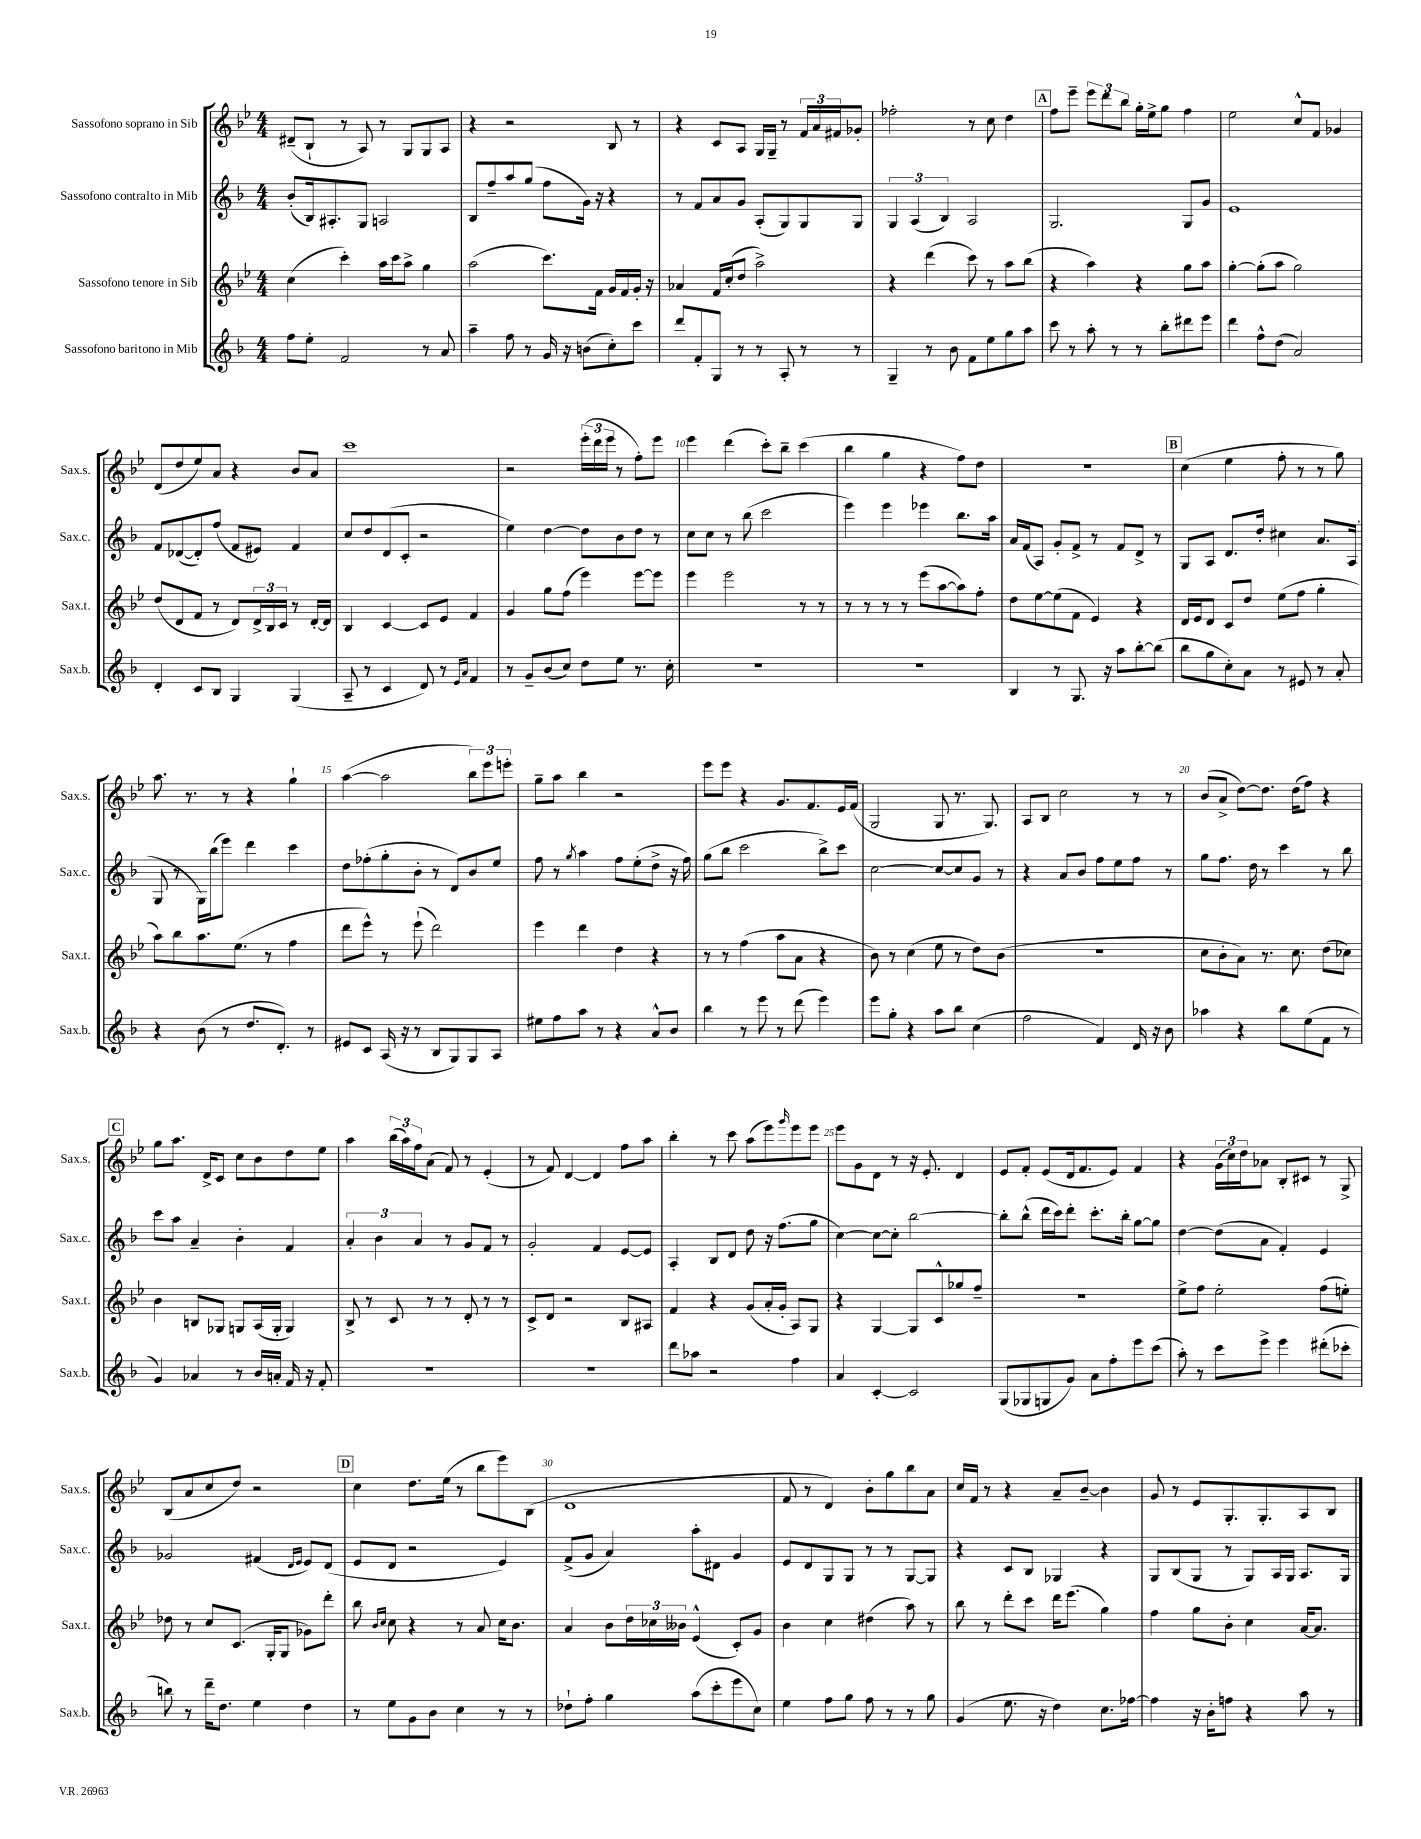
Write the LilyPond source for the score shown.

<<
\new StaffGroup <<
\new Staff = "s0" \with { instrumentName = "Sassofono soprano in Sib" shortInstrumentName = "Sax.s." } {
    \clef treble \key bes \major \numericTimeSignature \time 4/4
    dis'8--( bes8-! r8 a8) r8 g8 g8 a8 |
    r4 r2 bes8 r8 |
    r4 c'8 a8 g16 g16-- r8 \tuplet 3/2 { f'16 a'16 fis'16 } ges'8-. |
    fes''2-. r8 c''8 d''4 |
    \mark \markup { \box "A" } f''8 ees'''8-- \tuplet 3/2 { ees'''8 d'''8 bes''8 } g''16-. ees''16-> g''8 f''4 |
    ees''2 c''8-^ f'8 ges'4 |
    d'8( d''8 ees''8) a'8 r4 bes'8 a'8 |
    c'''1 |
    r2 \tuplet 3/2 { ees'''16-.( d'''16 ees'''16 } r8 f''8-.) ees'''8 |
    ees'''4 d'''4( c'''8-.) bes''8-- c'''4( |
    bes''4 g''4 r4 f''8) d''8 |
    R1 |
    \mark \markup { \box "B" } c''4( ees''4 f''8-. r8 r8 g''8) |
    a''8. r8. r8 r4 g''4-! |
    a''4~( a''2 \tuplet 3/2 { bes''8) ees'''8 e'''8-. } |
    g''8-- a''8 bes''4 r2 |
    ees'''8 ees'''8 r4 g'8. f'8. ees'16 f'16( |
    g2 g8 r8. g8.) |
    a8 bes8 c''2 r8 r8 |
    bes'8( a'8-> d''8~) d''8. d''16( f''8) r4 |
    \mark \markup { \box "C" } g''8 a''8. d'16-> c'8 c''8 bes'8 d''8 ees''8 |
    a''4 \tuplet 3/2 { bes''16( a''16) f''16 } a'8( f'8) r8 ees'4-.( |
    r8 f'8) d'4~ d'4 f''8 a''8 |
    bes''4-. r8 c'''8 a''8( ees'''8) \grace { g'''16 } ees'''8 ees'''8 |
    ees'''8 g'8 d'8 r8 r16 ees'8.-. d'4 |
    ees'8 f'8-. ees'8( d'16 f'8. ees'8) f'4 |
    r4 \tuplet 3/2 { g'16( c''16) d''16 } aes'8 bes8-. cis'8 r8 g8-> |
    bes8( a'8 c''8 d''8) r2 |
    \mark \markup { \box "D" } c''4 d''8. ees''16( r8 bes''8 ees'''8) bes8( |
    d'1 |
    f'8 r8 d'4) bes'8-. g''8 bes''8 a'8 |
    c''16 f'16 r8 r4 a'8-- bes'8~-- bes'4 |
    g'8 r8 ees'8 g8.-. g8.-. a8 bes8 \bar "|." |
}
\new Staff = "s1" \with { instrumentName = "Sassofono contralto in Mib" shortInstrumentName = "Sax.c." } {
    \clef treble \key f \major \numericTimeSignature \time 4/4
    bes'8-.( bes16) ais8.-. g8 a2 |
    bes8 f''8-- a''8 g''8( f''8 g'16) r16 r4 |
    r8 f'8 a'8 g'8 a8-.( g8) g8 g8 |
    \tuplet 3/2 { g4 a4( bes4) } a2 |
    \mark \markup { \box "A" } g2. g8 g'8 |
    e'1 |
    f'8 des'8~( des'8-.) f''8( f'8 eis'8) f'4 |
    c''8 d''8 d'8( c'8-. r2 |
    e''4) d''4~ d''8 bes'8 d''8 r8 |
    c''8 c''8 r8 bes''8( c'''2 |
    e'''4) e'''4 ees'''4 bes''8. a''16 |
    a'16 f'16( a8) g'8-. f'8-> r8 f'8 d'8-> r8 |
    \mark \markup { \box "B" } g8 a8 d'8. d''16-. cis''4 a'8. a16( |
    g8 r8 g16) bes''16( e'''8) d'''4 c'''4 |
    d''8 fes''8-.( g''8-. bes'8-. r8 d'8) bes'8 e''8 |
    f''8 r8 \acciaccatura { g''8 } a''4 f''8 e''8-.( d''8-> r16 f''16) |
    g''8( bes''8 c'''2 bes''8->) c'''8 |
    c''2~ c''8~ c''8 g'8 r8 |
    r4 a'8 bes'8 f''8 e''8 f''8 r8 |
    g''8 f''8. d''16 r8 c'''4 r8 bes''8 |
    \mark \markup { \box "C" } c'''8 a''8 a'4-- bes'4-. f'4 |
    \tuplet 3/2 { a'4-. bes'4 a'4 } r8 g'8 f'8 r8 |
    g'2-. f'4 e'8~ e'8 |
    a4-. bes8 d'8 d''8 r16 f''8.( g''8 |
    c''4~) c''8~ c''8-. bes''2~ |
    bes''8-. bes''8-^( d'''16 c'''16) d'''8-. c'''8.-. bes''16-. g''8~ g''8 |
    d''4~ d''8( a'8 f'4-.) e'4 |
    ges'2 fis'4( \grace { d'16 e'16 } e'8) d'8( |
    \mark \markup { \box "D" } e'8 d'8 r2 e'4) |
    f'8->( g'8 a'4) a''8-. dis'8 g'4 |
    e'8 d'8 g8 g8 r8 r8 g8~ g8 |
    r4 c'8 bes8 ges4 r4 |
    g8 bes8( g8 r8 g8) a16 g16 a8. g16 \bar "|." |
}
\new Staff = "s2" \with { instrumentName = "Sassofono tenore in Sib" shortInstrumentName = "Sax.t." } {
    \clef treble \key bes \major \numericTimeSignature \time 4/4
    c''4( c'''4-.) a''16 c'''16 a''8-> g''4 |
    a''2( c'''8.) f'16 g'16 f'16 g'16-. r16 |
    aes'4 f'16 c''16-.( d''8 a''2->) |
    r4 d'''4( c'''8) r8 a''8 bes''8( |
    \mark \markup { \box "A" } r4 a''4) r4 g''8 a''8 |
    g''4~-. g''8-.( a''8 g''2) |
    d''8( d'8 f'8 r8 d'8) \tuplet 3/2 { d'16-> bes16 c'16 } r8 d'16~-. d'16 |
    bes4 c'4~ c'8 ees'8 f'4 |
    g'4 g''8 f''8( ees'''4) ees'''8~ ees'''8 |
    ees'''4 ees'''2 r8 r8 |
    r8 r8 r8 r8 ees'''8( a''8~ a''8) f''8-. |
    d''8 ees''8~ ees''8( f'8 ees'4) r4 |
    \mark \markup { \box "B" } d'16 ees'16 d'8 c'8 d''8 ees''8( f''8 g''4-. |
    a''8) bes''8 a''8. ees''8.( r8 f''4 |
    d'''8 ees'''8-^) r8 ees'''8-!( d'''2) |
    ees'''4 d'''4 d''4 r4 |
    r8 r8 f''4( a''8 a'8 r4 |
    bes'8) r8 c''4( ees''8 r8 d''8) bes'8( |
    R1 |
    c''8 bes'8-. a'8) r8. c''8. d''8( ces''8) |
    \mark \markup { \box "C" } bes'4 b8 ges8 g8 a16( g16-. g4) |
    bes8-> r8 c'8 r8 r8 d'8-. r8 r8 |
    c'8-> d'8 r2 bes8 ais8 |
    f'4 r4 g'8( a'16-. g'16-. a8) g8 |
    r4 g4~ g8 c'8-^ ges''8 f''8-- |
    R1 |
    ees''8-> f''8 ees''2-. f''8( e''8-.) |
    des''8 r8 c''8 c'8.( g16-. g8 ges'8) d'''8-. |
    \mark \markup { \box "D" } bes''8 \grace { bes'16 c''16 } c''8 r4 r8 a'8 c''16 bes'8. |
    a'4 bes'8 \tuplet 3/2 { d''16 ces''16 beses'16 } ees'4-^( c'8-.) g'8 |
    bes'4 c''4 dis''4( a''8) r8 |
    bes''8 r8 d'''8-. c'''8 d'''16 ees'''8.( g''4) |
    f''4 g''8 bes'8-. c''4 a'16~ a'8. \bar "|." |
}
\new Staff = "s3" \with { instrumentName = "Sassofono baritono in Mib" shortInstrumentName = "Sax.b." } {
    \clef treble \key f \major \numericTimeSignature \time 4/4
    f''8 e''8-. f'2 r8 a'8 |
    a''4-- f''8 r8 g'16 r16 b'8( c''8-.) c'''8 |
    d'''8 f'8-. g8 r8 r8 a8-. r8 r8 |
    g4-- r8 bes'8 f'8 e''8 g''8 a''8 |
    \mark \markup { \box "A" } c'''8 r8 a''8-. r8 r8 bes''8-. dis'''8 e'''8 |
    d'''4 f''8-^ d''8( a'2) |
    d'4-. c'8 bes8 g4 g4( |
    a8-- r8 c'4 d'8) r8 \grace { e'16 a'16 } f'4 |
    r8 g'8-- bes'8( c''8) d''8 e''8 r8. c''16-. |
    R1 |
    R1 |
    bes4 r8 g8. r16 a''8 bes''8~-. bes''8( |
    \mark \markup { \box "B" } bes''8 g''8 c''8-.) a'8 r8 eis'8 r8 a'8-. |
    r4 bes'8( r8 d''8. d'8.-.) r8 |
    eis'8 c'8 a16( r16 r8 bes8 g8) g8 a8 |
    eis''8 f''8 a''8 r8 r4 a'8-^ bes'8 |
    bes''4 r8 e'''8 r8 d'''8( e'''4) |
    e'''8 g''8-. r4 a''8 bes''8 c''4( |
    f''2 f'4) d'16 r16 bes'8 |
    aes''4 r4 bes''8 e''8( f'8 r8 |
    \mark \markup { \box "C" } g'4) aes'4 r8 bes'16 a'16-. f'16 r16 f'8-. |
    R1 |
    R1 |
    d'''8 aes''8 r2 f''4 |
    a'4 c'4~-. c'2 |
    g8( ges8 g8 g'8) a'8 f''8-. e'''8 c'''8( |
    a''8-.) r8 c'''8 e'''8-> e'''4 dis'''8-.( ces'''8-. |
    b''8) r8 d'''16-- d''8. e''4 d''4 |
    \mark \markup { \box "D" } r8 e''8 g'8 bes'8 c''4 r8 r8 |
    des''8-! f''8-. g''4 a''8( c'''8-. e'''8 c''8) |
    e''4 f''8 g''8 f''8 r8 r8 g''8 |
    g'4( e''8. r16 d''4) c''8. fes''16~ |
    fes''4 r16 bes'16-. f''8 r4 a''8 r8 \bar "|." |
}
>>
>>
\layout { \context { \Score \override BarNumber.break-visibility = ##(#f #t #t) barNumberVisibility = #(every-nth-bar-number-visible 5) } }
